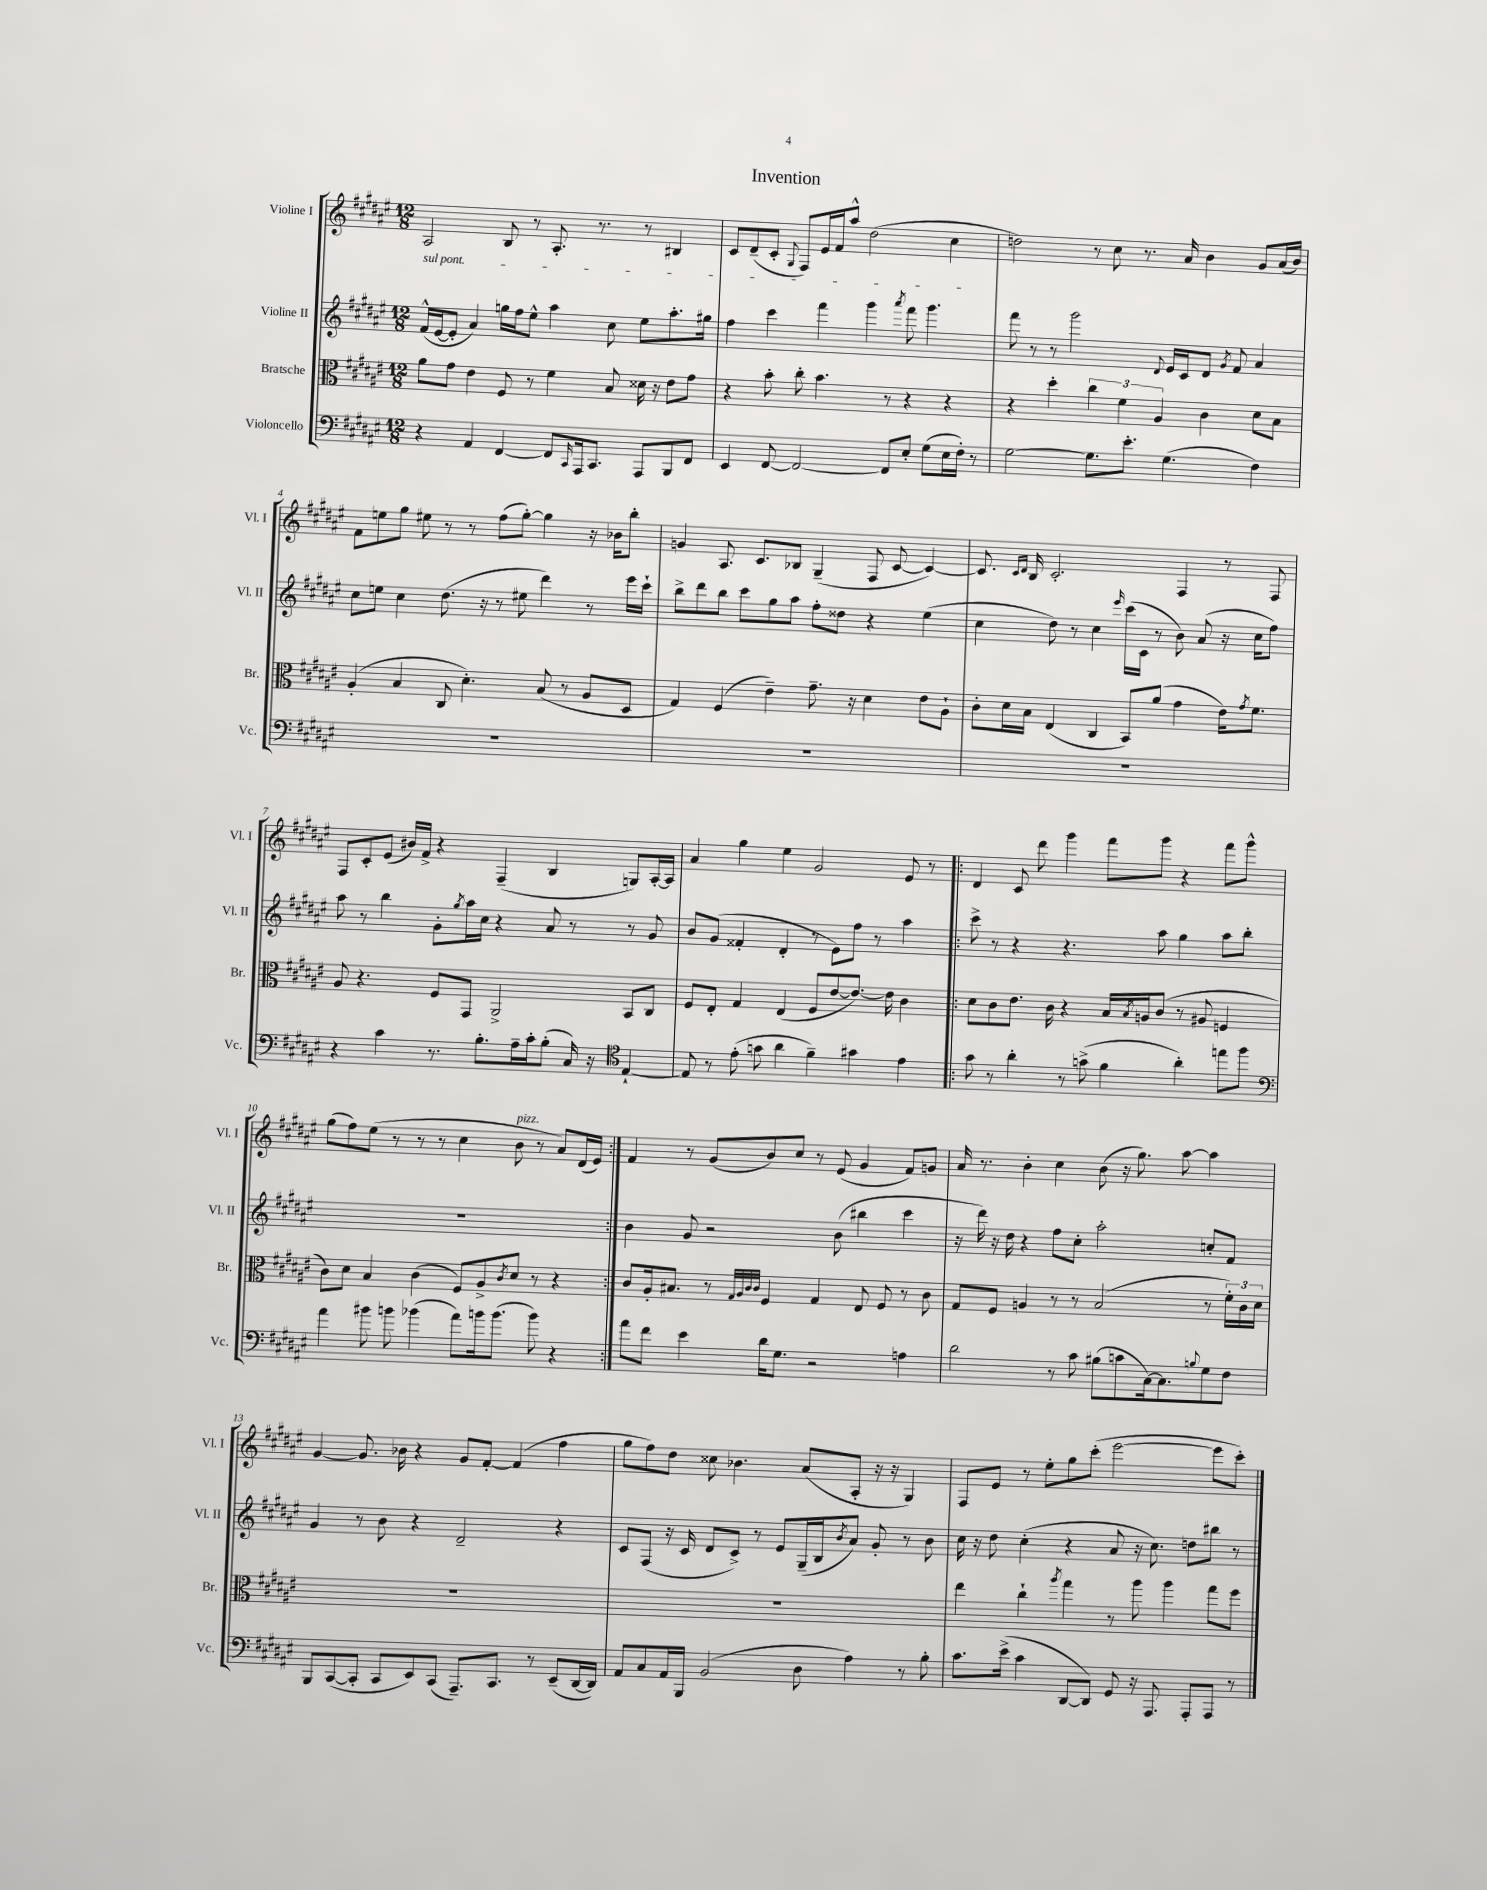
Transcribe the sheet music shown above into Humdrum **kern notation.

**kern	**kern	**kern	**kern
*part4	*part3	*part2	*part1
*staff4	*staff3	*staff2	*staff1
*I"Violoncello	*I"Bratsche	*I"Violine II	*I"Violine I
*I'Vc.	*I'Br.	*I'Vl. II	*I'Vl. I
*clefF4	*clefC3	*clefG2	*clefG2
*k[f#c#g#d#a#e#]	*k[f#c#g#d#a#e#]	*k[f#c#g#d#a#e#]	*k[f#c#g#d#a#e#]
*M12/8	*M12/8	*M12/8	*M12/8
=1	=1	=1	=1
!	!	!LO:TX:a:i:t=sul pont.	!
4r	8a#\L	(16f#^^/LL	2A#/
.	.	[16e#/J	.
.	8g#\J	8e#'/J]	.
4AA#/	4e#\	4a#/)	.
[4FF#/	8F#/	16ggn\LL	8B/
.	.	16ff#\J	.
.	8r	8ee#^^\J	8r
8FF#/L]	4f#\	4aa#\	8.A#'/
16qqCC#/	.	.	.
16AAA#/k	.	.	.
8.CC#/J	.	.	8.r
.	8B/	8cc#\	.
8AAA#/L	16d##X\	8ee#\L	8r
.	16r	.	.
8BBB/	8e#\L	8.aa#'\	4B#X/
8FF#/J	8g#\J	.	.
.	.	16gg#X\Jk	.
=2	=2	=2	=2
4EE#/	4r	4ff#\	8c#/L
.	.	.	(8d#~/
[8FF#/	8b'\	4ccc#\	8c#'/J
.	.	.	8qqG#/
2FF#/_	8cc#'\	.	8F#/L)
.	4.b\	4fff#\	16e#/L
.	.	.	16f#/J
.	.	.	8aa#^^/J
.	.	4ggg#\	(2dd#\
8FF#/L]	8r	.	.
.	.	8qaaa#/	.
8E#'/J	4r	8fff#\	.
(8G#\L	.	4.ggg#\	.
16E#\L	4r	.	4cc#\
16F#'\JJ)	.	.	.
8r	.	.	.
=3	=3	=3	=3
[2G#\	4r	8fff#\	2ddn\)
.	.	8r	.
.	4dd#'\	8r	.
.	.	2ggg#\	.
8.G#\L]	6cc#\	.	8r
.	.	.	8cc#\
.	6f#\	.	.
8.e#'\J	.	.	.
.	.	.	8.r
.	6A#/	.	.
.	.	8qqd#/	.
(4.G#\	.	16e#/LL	.
.	.	16c#/J	16a#/
.	4c#\	8d#/J	4b\
.	.	8qg#/	.
.	.	8f#/	.
4F#\)	8d#\L	4a#/	8g#/L
.	8B\J	.	(16a#/L
.	.	.	16b/JJ)
!!LO:LB:g=z
=4	=4	=4	=4
1.r	(4A#'/	8cc#\L	8f#\L
.	.	8een\J	8een\
.	4B/	4cc#\	8gg#\J
.	.	.	8ee#X\
.	8C#/	(8.dd#\	8r
.	4.d#'\)	.	8r
.	.	16r	.
.	.	8r	(8ff#\L
.	.	8ee#X\	[8gg#'\J)
.	(8B/	4ddd#\)	4gg#\]
.	8r	.	.
.	8A#/L	8r	16r
.	.	.	16b-X\KL
.	8D#/J	16eee#\LL	8bb'\J
.	.	16ccc#`\JJ	.
=5	=5	=5	=5
1.r	4G#/)	8bb^\L	4gn/
.	.	8ddd#\	.
.	(4F#/	8bb\J	8.A#/
.	.	8ccc#\L	.
.	.	.	8.c#/L
.	4e#~\)	8gg#\	.
.	.	8aa#\J	8B-X/J
.	8.g#~\	8ff#'\L	(4G#~/
.	.	8dd##X\J	.
.	16r	.	.
.	4d#\	4r	8F#/
.	.	.	[8c#/
.	8e#\L	(4ee#\	4c#/_)
.	8A#`\J	.	.
=6	=6	=6	=6
1.r	8c#'\L	4cc#\	8.c#/]
.	16d#\L	.	.
.	.	.	16qqc#/LL
.	.	.	16qqd#/JJ
.	16B\JJ	.	16B/
.	(4E#/	8dd#\)	2.c#'/
.	.	8r	.
.	4C#/	4cc#\	.
.	.	16qqeee#/	.
.	8BB/L)	(16ccc#\LL	.
.	.	16c#\JJ	.
.	(8a#/J	8r	.
.	4g#\	8b\)	4F#/
.	.	(8a#/	.
.	16e#\KL)	16r	8r
.	8qg#/	.	.
.	8.f#\J	16cc#\KL	.
.	.	8ff#\J)	8F#/
!!LO:LB:g=z
=7	=7	=7	=7
4r	8A#/	8aa#\	8F#/L
.	4.r	8r	8c#'/
4c#\	.	4bb\	(8e#/J
.	.	.	16b#X/LL)
.	.	.	16f#^/JJ
8.r	8F#/L	8g#'\L	4r
.	.	8qgg#/	.
.	8GG#/J	16aa#\L	.
8.B'\L	.	16cc#\JJ	.
.	2AA#^/	4r	(4F#~/
16A#~\L	.	.	.
16c#'\J	.	.	.
(8B'\J	.	8a#/	4B/
16C#/)	.	8r	.
16r	.	.	.
*clefC4	*	*	*
[4E#`/	8BB/L	8r	8Gn/L)
.	8C#/J	8g#/	[16A#'/L
.	.	.	16A#/JJ]
=8	=8	=8	=8
8E#/]	8F#/L	8b/L	4a#/
8r	8E#'/J	(8g#/J	.
(8e#'\	4G#/	4f##X'/	4gg#\
8gn\	.	.	.
4a#\	(4E#/	4d#'/	4ee#\
4f#~\)	8F#/L	8r	2g#/
.	[8e#/	8e#\L)	.
4g#X\	8.e#/J_)	8ff#\J	.
.	.	8r	.
.	16e#\]	.	.
4e#\	4c#\	4aa#\	8e#/
.	.	.	8r
=9!|:	=9!|:	=9!|:	=9!|:
8g#\	8d#\L	8ccc#^\	4d#/
8r	8c#\	8r	.
4a#'\	8.e#\J	4r	8c#/
.	.	.	8ddd#\
.	16c#\	.	.
8r	4r	4.r	4ggg#\
(8gn^\	.	.	.
4f#\	16B/LL	.	8fff#\L
.	8qB/	.	.
.	16An/J	.	.
.	(8c#/J	8aa#\	8ggg#\J
4a#'\)	8r	4gg#\	4r
.	8A#X/	.	.
8een\L	4Fn/	8aa#\L	8fff#\L
8ff#\J	.	8bb'\J	8ggg#^^\J
!!LO:LB:g=z
=10	=10	=10	=10
*clefF4	*	*	*
4a#\	8c#\L)	1.r	(8gg#\L
.	8d#\J	.	8ff#\)
8b#X\	4B/	.	(8ee#\J
8bn\	.	.	8r
(4b-X\	(4c#\	.	8r
.	.	.	8r
8a#\L)	8F#/L)	.	4cc#\
16bn\k	8A#^/	.	.
(8.b\J	.	.	.
.	8qc#/	.	.
!	!	!	!LO:TX:a:i:t=pizz.
.	8d#/J	.	8b\
8b\)	8r	.	8r
4r	4r	.	8a#/L)
.	.	.	(16d#/L
.	.	.	16e#/JJ)
=11:|!	=11:|!	=11:|!	=11:|!
8a#\L	8c#/L	4b\	4f#/
8f#\J	16A#'/k	.	.
.	8.B#X/J	.	.
4e#\	.	8g#/	8r
.	8r	2r	(8g#/L
.	32qqG#/LLL	.	.
.	32qqA#/	.	.
.	32qqc#/	.	.
.	32qqc#/JJJ	.	.
16d#\KL	4F#/	.	8b/)
8.G#\J	.	.	.
.	.	.	8cc#/J
2r	4G#/	.	8r
.	.	(8b\	(8e#/
.	8E#/	4bb#X\	4g#/
.	8F#/	.	.
4An\	8r	4ccc#\	8f#/L)
.	8c#\	.	8gn/J
=12	=12	=12	=12
2d#\	8G#/L	16r	16a#/
.	.	16ddd#\)	8.r
.	8F#/J	16r	.
.	.	16dd#\	.
.	4An/	4r	4b'\
8r	8r	8ff#\L	4cc#\
8c#\	8r	8cc#'\J	.
(8B#X\L	(2B/	2aa#'\	(8b\
8cn\	.	.	16r
.	.	.	8.gg#\)
[16C#\k)	.	.	.
8.C#\]	.	.	.
.	.	.	[8aa#\
8qqBn/	.	.	.
8G#\	8r	8ccn'/L	4aa#\]
8F#\J	24f#'\LL)	8f#/J	.
.	24c#\	.	.
.	24d#\JJ	.	.
!!LO:LB:g=z
=13	=13	=13	=13
8BBB/L	1.r	4g#/	[4g#/
([8CC#/	.	.	.
8CC#'/J]	.	8r	8.g#/]
8CC#/L	.	8b\	.
.	.	.	16b-X\
8EE#/)	.	4r	4r
(8CC#/J	.	.	.
8.AAA#~/L)	.	2d#~/	8g#/L
.	.	.	[8f#'/J
8.CC#/J	.	.	.
.	.	.	(4f#/]
8r	.	.	.
(8EE#~/L	.	4r	4ff#\
[16DD#/L	.	.	.
16DD#/JJ])	.	.	.
=14	=14	=14	=14
8AA#/L	1.r	8c#/L	8gg#\L
8C#/	.	(8F#/J	8ff#\)
16AA#/L	.	16r	8dd#\J
16BBB/JJ	.	16c#/	.
(2BB/	.	8d#/L	8cc##X\
.	.	8c#^/J)	4.b-X\
.	.	8r	.
.	.	8e#/L	.
8D#\	.	(16G#~/L	(8a#/L
.	.	16B/J	.
.	.	8qb/	.
4A#\)	.	8a#/J)	8A#'/J
.	.	8g#'/	16r
.	.	.	16r
8r	.	8r	4G#/)
8B'\	.	8b\	.
=15	=15	=15	=15
8.c#\L	4ee#\	16cc#\	8F#/L
.	.	16r	.
.	.	8dd#\	8e#/J
(16e#^\Jk	.	.	.
4c#\	4cc#`\	(4cc#'\	8r
.	.	.	8ee#'\L
.	8qaa#/	.	.
[8DD#/L	4gg#\	4r	8gg#\
8DD#/J])	.	.	(8ccc#'\J
8GG#/	8r	8a#/	[2eee#\
16r	8aa#\	16r	.
8.AAA#/	.	8.cc#\)	.
.	4aa#\	.	.
8AAA#'/L	.	8ddn\L	.
8AAA#/J	8gg#\L	8bb#X\J	8eee#\L]
8r	8ff#\J	8r	8ccc#'\J)
==	==	==	==
*-	*-	*-	*-
